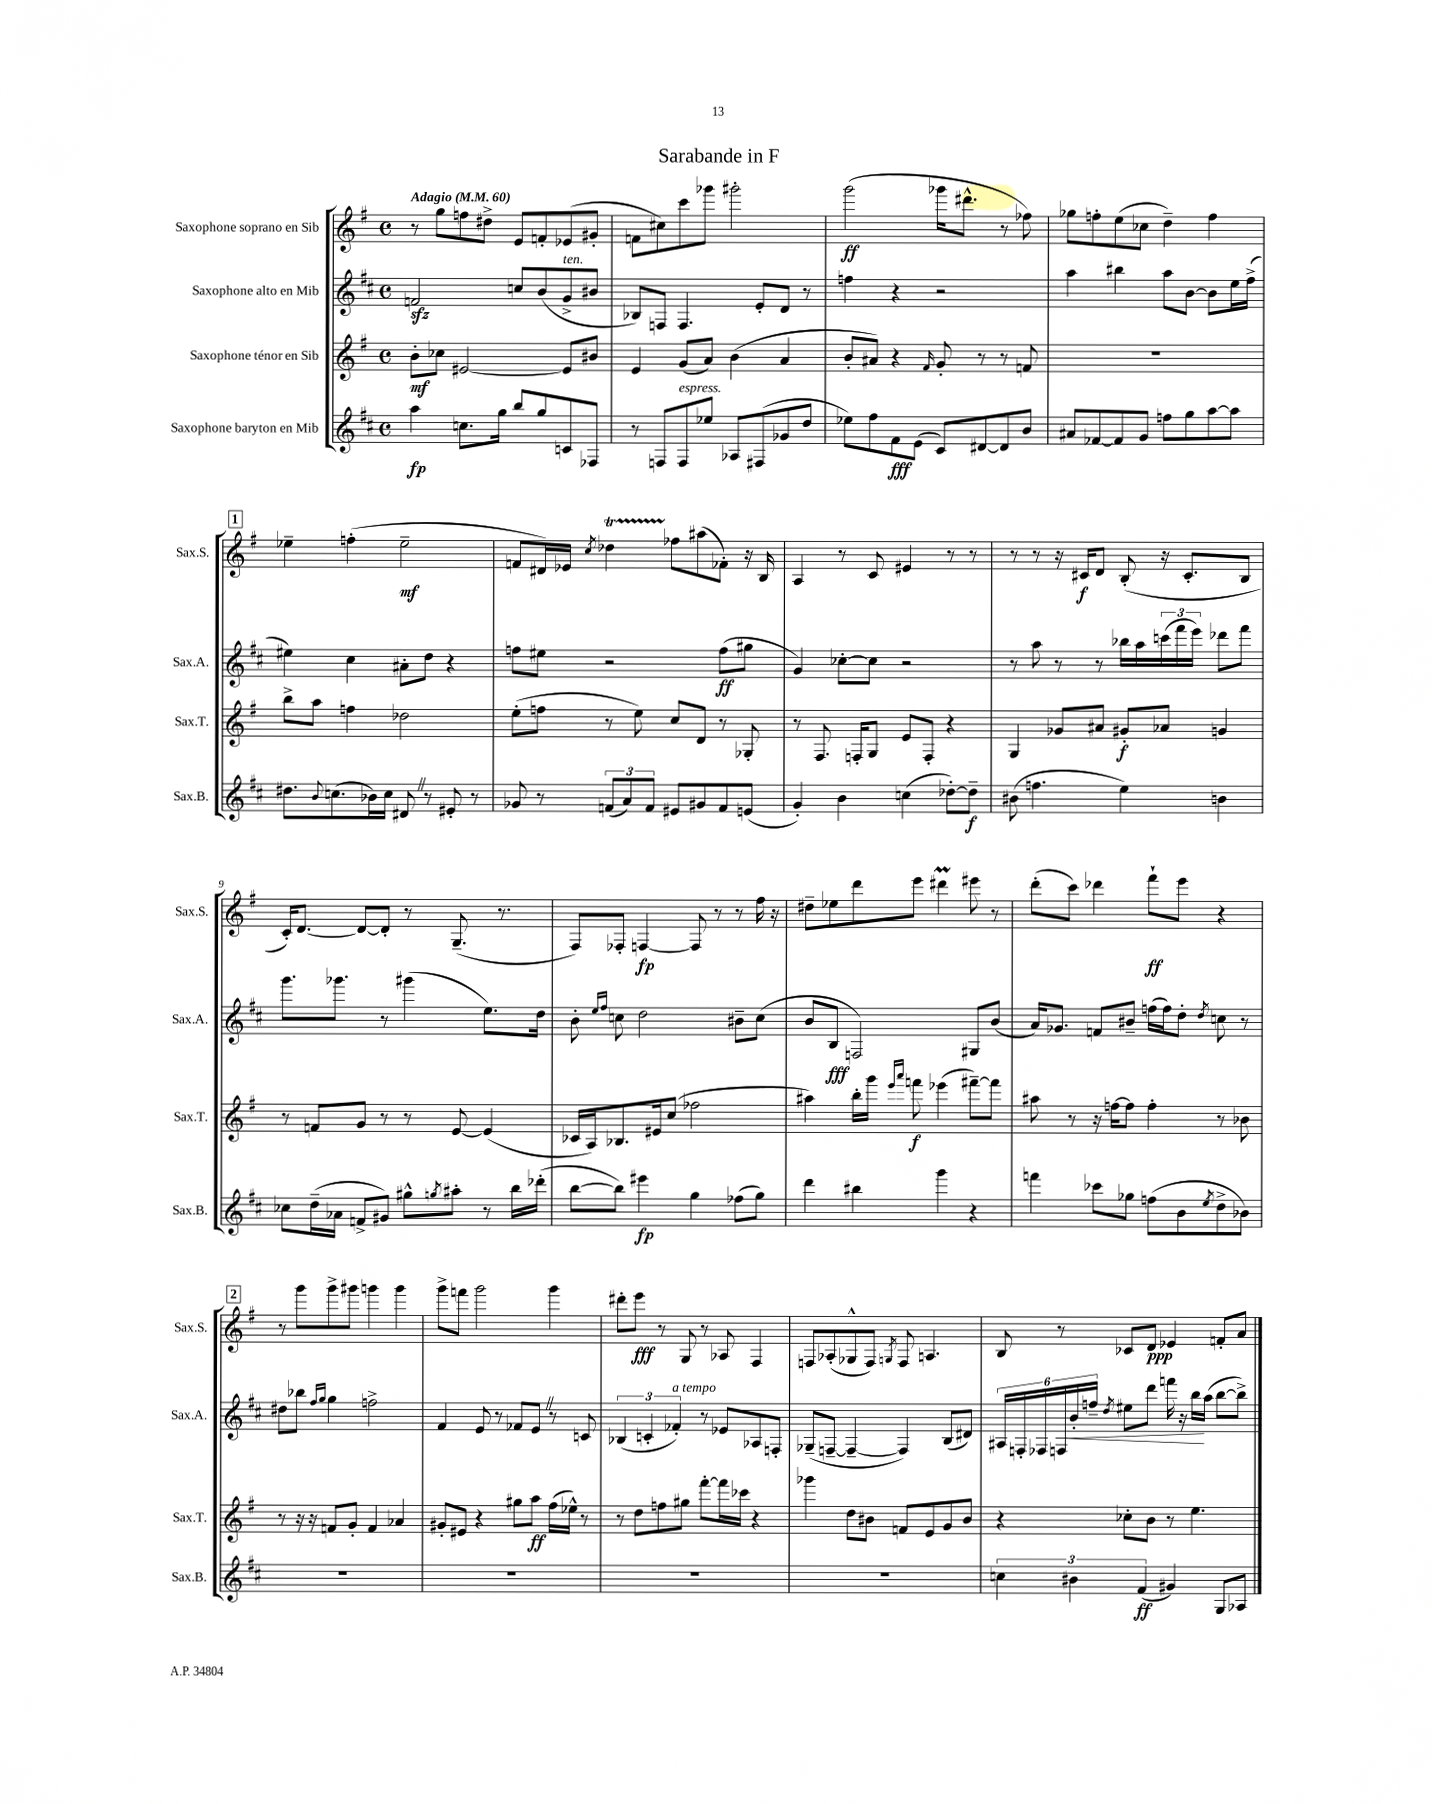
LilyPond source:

\header { title = "Sarabande in F" }
<<
\new StaffGroup <<
\new Staff = "s0" \with { instrumentName = "Saxophone soprano en Sib" shortInstrumentName = "Sax.S." } {
    \clef treble \key g \major \defaultTimeSignature \time 4/4 \tempo "Adagio" 4 = 60
    r8 g''8 f''8 dis''8-> e'8 f'8-. ees'8( gis'8-. |
    f'8 cis''8) c'''8 ges'''8 gis'''2-. |
    g'''2\ff( ges'''16 dis'''8.-^ r8 fes''8) |
    ges''8 f''8-. e''8( ces''8 d''4--) f''4 |
    \mark \markup { \box "1" } ees''4-- f''4-.( ees''2--\mf |
    f'8 dis'16) ees'16 \acciaccatura { c''8 } des''4\startTrillSpan fes''8\stopTrillSpan ais''8( fes'8-.) r16 b16 |
    a4 r8 c'8 eis'4 r8 r8 |
    r8 r8 r16 cis'16\f d'8 b8-.( r16 cis'8.-. b8 |
    c'16-.) d'8.~ d'8~ d'8-. r8 g8.--( r8. |
    fis8) fes8-. f4~\fp f8 r8 r8 fis''16 r16 |
    dis''8-- ees''8 d'''8 e'''8 dis'''4\prall eis'''8 r8 |
    d'''8-.( c'''8) des'''4 fis'''8-!\ff e'''8 r4 |
    \mark \markup { \box "2" } r8 g'''8 g'''8-> gis'''8 g'''4 g'''4 |
    g'''8-> f'''8 g'''2 g'''4 |
    dis'''8-. e'''8\fff r8 g8 r8 aes8 fis4 |
    f8 aes8-.( ges8-^ f8) \acciaccatura { g8 } f8 a4. |
    b8 r8 ces'8 d'8\ppp ees'4 f'8-. a'8 \bar "|." |
}
\new Staff = "s1" \with { instrumentName = "Saxophone alto en Mib" shortInstrumentName = "Sax.A." } {
    \clef treble \key d \major \defaultTimeSignature \time 4/4
    f'2\sfz c''8 b'8( g'8->^\markup { \italic "ten." } bis'8 |
    bes8) f8 f4. e'8-. d'8 r8 |
    f''4 r4 r2 |
    a''4 bis''4 a''8 b'8~ b'8 e''16 fis''16->( |
    \mark \markup { \box "1" } eis''4) cis''4 ais'8-. d''8 r4 |
    f''8 eis''8 r2 f''8\ff( gis''8 |
    g'4) ces''8~-. ces''8 r2 |
    r8 a''8 r8 r8 bes''16 a''16 \tuplet 3/2 { c'''16( fis'''16 e'''16) } des'''8 fis'''8 |
    g'''8. ges'''8. r8 gis'''4( e''8.) d''16 |
    b'8-. \grace { e''16 fis''16 } c''8 d''2 bis'8-- c''8( |
    b'8 b8\fff f2) gis8 b'8( |
    a'16) ges'8. f'8 bis'8-- f''16( f''16) d''8-. \acciaccatura { d''8 } c''8 r8 |
    \mark \markup { \box "2" } dis''8 bes''8 \grace { fis''16 g''16 } g''4 f''2-> |
    fis'4 e'8 r8 fes'8 e'8 \once \override BreathingSign.text = \markup { \musicglyph "scripts.caesura.straight" } \breathe r8 c'8 |
    \tuplet 3/2 { bes4( c'4-. fes'4-.^\markup { \italic "a tempo" }) } r8 ees'8 aes8 f8-. |
    ges8--( f8~-- f4~-- f4) b8( dis'8) |
    \tuplet 6/4 { ais16 f16-. fes16 f16 b'16-.\< f''16-- } \acciaccatura { d''8 } eis''8 d'''8 f'''16 r16 b''16\! a''16( b''8~ b''8->) \bar "|." |
}
\new Staff = "s2" \with { instrumentName = "Saxophone ténor en Sib" shortInstrumentName = "Sax.T." } {
    \clef treble \key g \major \defaultTimeSignature \time 4/4
    b'8-.\mf ces''8 eis'2~ eis'8 bis'8 |
    e'4 g'8( a'8) b'4( a'4 |
    b'8-. ais'8) r4 \grace { fis'16 } g'8-. r8 r8 f'8 |
    R1 |
    \mark \markup { \box "1" } b''8-> a''8 f''4 des''2 |
    e''8-.( f''8 r8 e''8) c''8 d'8 r8 ges8-. |
    r8 fis8. f16-. g8 e'8 f8-. r4 |
    g4 ges'8 ais'8 gis'8-.\f aes'8 g'4 |
    r8 f'8 g'8 r8 r8 e'8~ e'4( |
    ces'16 a16) bes8. eis'16 c''8( fes''2 |
    ais''4) b''16-. g'''16 \grace { e'''16 a'''16 } f'''8\f ees'''4( fis'''8~--) fis'''8 |
    ais''8 r8 r16 f''16~ f''8 f''4-. r8 bes'8 |
    \mark \markup { \box "2" } r8 r16 r16 f'8 g'8-. f'4 aes'4 |
    gis'8-. eis'8 r4 gis''8 a''8\ff fis''16( ees''16-^) r8 |
    r8 d''8 f''8 gis''8 fis'''8~-. fis'''16 ces'''16 r4 |
    ges'''4 d''8 bis'8 f'8 e'8 g'8 bis'8 |
    r4 ces''8-. b'8 r8 e''4. \bar "|." |
}
\new Staff = "s3" \with { instrumentName = "Saxophone baryton en Mib" shortInstrumentName = "Sax.B." } {
    \clef treble \key d \major \defaultTimeSignature \time 4/4
    a''4\fp c''8. g''16 b''8 g''8 c'8 fes8 |
    r8 f8 f8^\markup { \italic "espress." } ees''8 aes8 fis8( ges'8 d''8 |
    ees''8) fis''8 fis'8\fff e'8( cis'8) dis'8~ dis'8 b'8 |
    ais'8 fes'8~ fes'8 g'8 f''8 g''8 a''8~ a''8 |
    \mark \markup { \box "1" } dis''8. \appoggiatura { b'8 } c''8.( bes'16) c''16 dis'8 \once \override BreathingSign.text = \markup { \musicglyph "scripts.caesura.straight" } \breathe r8 eis'8-. r8 |
    ges'8 r8 \tuplet 3/2 { f'8( a'8) f'8 } eis'8 gis'8 f'8 e'8( |
    g'4-.) b'4 c''4( des''8~-.) des''8--\f |
    bis'8( f''4. e''4) b'4 |
    ces''8 d''16--( aes'16 f'8-> gis'8) gis''8-^ \acciaccatura { g''8 } ais''8-. r8 b''16 des'''16-.( |
    b''8~ b''8) eis'''4\fp g''4 fes''8( g''8) |
    d'''4 bis''4 g'''4 r4 |
    f'''4 ces'''8 ges''8 f''8( b'8 \acciaccatura { e''8 } d''8-> bes'8) |
    \mark \markup { \box "2" } R1 |
    R1 |
    R1 |
    R1 |
    \tuplet 3/2 { c''4 bis'4 fis'4\ff( } gis'4) g8 aes8 \bar "|." |
}
>>
>>
